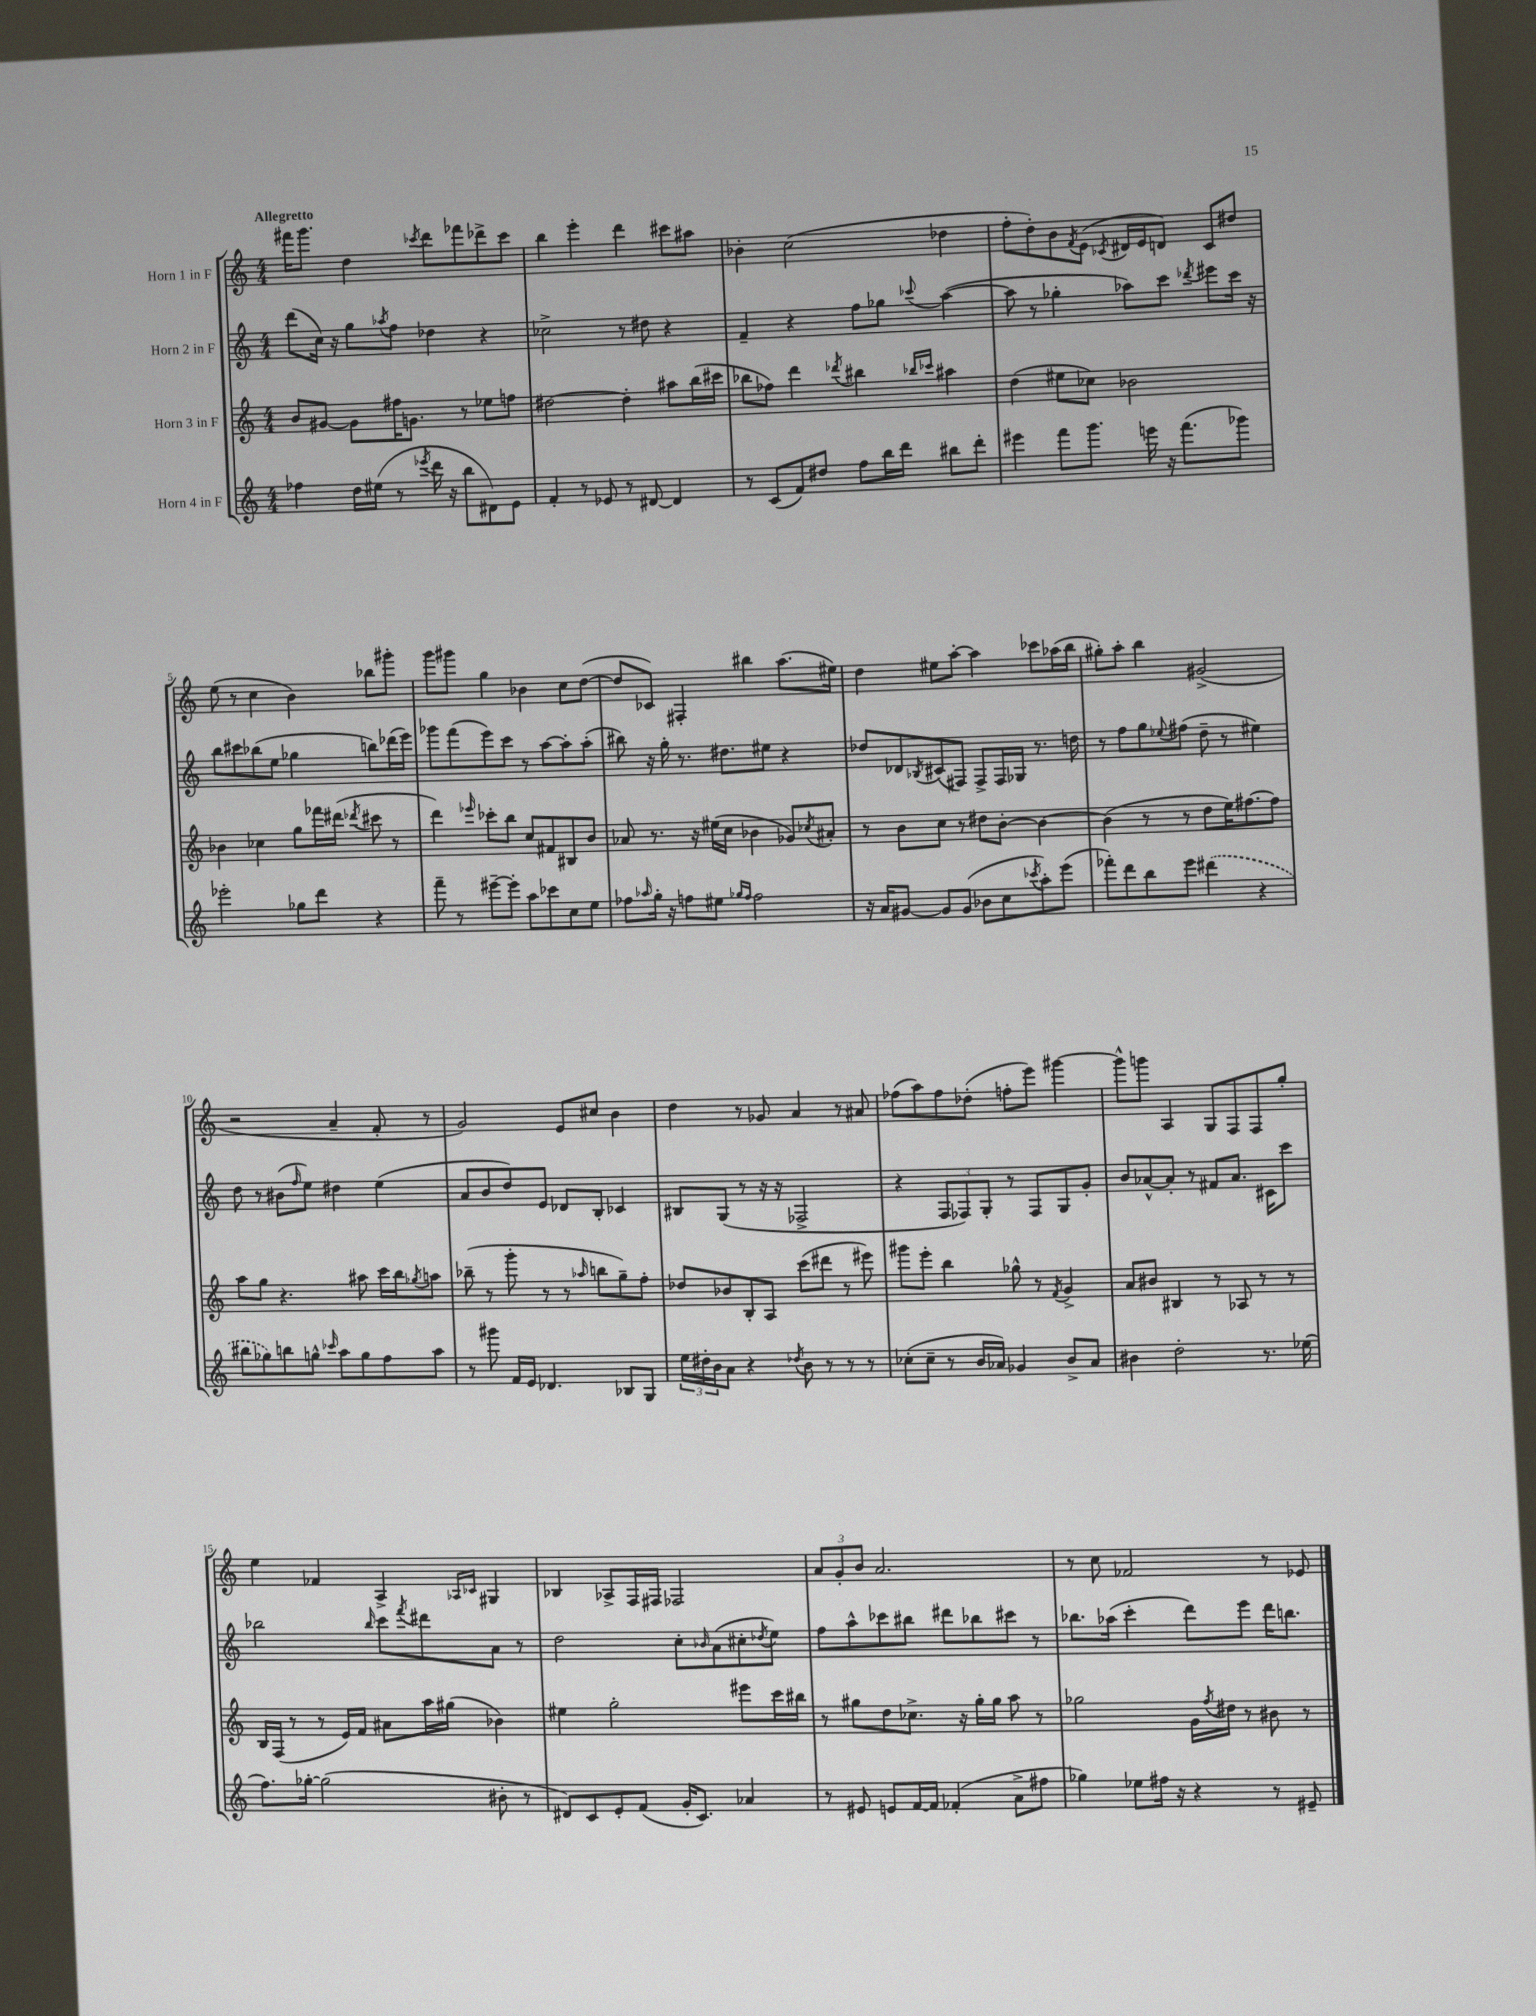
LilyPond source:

<<
\new StaffGroup <<
\new Staff = "s0" \with { instrumentName = "Horn 1 in F" } {
    \clef treble \key c \major \numericTimeSignature \time 4/4 \tempo "Allegretto"
    fis'''16 g'''8. d''4 \acciaccatura { ces'''8 } d'''8 fes'''8 des'''8-> ces'''8 |
    b''4 e'''4-. d'''4 cis'''8 ais''8 |
    bes'4-. c''2( des''4 |
    f''8-. d''8-.) b'8 \acciaccatura { f'8 } e'8( \acciaccatura { ces'8 } dis'16 e'16 d'8) ces'8 dis''8 |
    e''8( r8 c''4 b'4) bes''8 gis'''8-. |
    g'''8 gis'''8 g''4 bes'4 c''8 d''8~( |
    d''8 ces'8) fis4-. bis''4 a''8.( eis''16) |
    d''4 eis''8 a''8~-. a''4 ces'''8 aes''16( b''16 |
    gis''8-.) a''8-. b''4 gis'2->( |
    r2 a'4-- f'8-. r8 |
    g'2) e'8 cis''8 b'4 |
    d''4 r8 ges'8 a'4 r8 ais'8 |
    fes''8( a''8) fes''8 des''8-.( f''8-. e'''8) gis'''4~ |
    gis'''8-^ g'''8 a4 g8 f8 f8 g''8-. |
    e''4 fes'4 a4-> \grace { aes16 ces'16 } gis4 |
    bes4 aes8-> f16 fis16 fes2 |
    \tuplet 3/2 { a'8 g'8-. b'8 } a'2. |
    r8 c''8 fes'2 r8 ees'8 \bar "|." |
}
\new Staff = "s1" \with { instrumentName = "Horn 2 in F" } {
    \clef treble \key c \major \numericTimeSignature \time 4/4
    d'''8( c''16) r16 g''8 \acciaccatura { aes''8 } f''8 des''4 r4 |
    ces''2-> r8 dis''8 r4 |
    f'4-- r4 f''8 ges''8 \appoggiatura { ces'''8 } a''4~( |
    a''8 r8 ges''4-. aes''8) c'''8 \acciaccatura { des'''8 } eis'''8 c'''16 r16 |
    b''8 cis'''8 bes''8( e''8 ges''4 b''8) des'''16( e'''16) |
    ges'''8 f'''8( e'''8) c'''8 r8 a''8~ a''8-. a''8-.( |
    bis''8) r16 g''16-. r8. dis''8. eis''8 r4 |
    des''8 des'8 \acciaccatura { bes8 } cis'8( fis8) fis8-> fis16 ges16 r8. d''16 |
    r8 f''8 g''8 \appoggiatura { ees''8 } fis''8( d''8-- r8 eis''4) |
    d''8 r8 bis'8( \grace { f''16 } e''8) dis''4 e''4( |
    a'8 b'8 d''8) e'8 des'8 b8-. ces'4 |
    bis8 g8( r8 r16 r16 fes2-> |
    r4 \tuplet 3/2 { f8 fes8) g8-. } r8 fes8 g8 g'8-. |
    b'8 aes'8~-^ aes'8-. r8 fis'8 aes'8. cis'16 c'''8 |
    bes''2 \grace { bes''16 } c'''8 \acciaccatura { f'''8 } dis'''8 a'8 r8 |
    d''2 c''8-. \grace { bes'16 } a'8( cis''8-. \acciaccatura { des''8 } e''8) |
    f''8 a''8-^ ces'''8 bis''8 dis'''8 bes''8 cis'''8 r8 |
    bes''8. aes''16( c'''4-. d'''8) e'''8 d'''16 b''8. \bar "|." |
}
\new Staff = "s2" \with { instrumentName = "Horn 3 in F" } {
    \clef treble \key c \major \numericTimeSignature \time 4/4
    b'8 gis'8~ gis'8 fis''16 g'8. r8 ees''8 f''8 |
    dis''2~ dis''4-. ais''8 b''16( cis'''16 |
    bes''8 fes''8) d'''4 \acciaccatura { des'''8 } bis''4 \grace { bes''16 ces'''16 } ais''4 |
    d''4( eis''8 ces''8) bes'2 |
    bes'4 ces''4 g''8 fes'''16 dis'''16( \acciaccatura { des'''8 } cis'''8 r8 |
    d'''4) \grace { ees'''16 } ces'''8-. b''8 c''8 fis'8 bis8 b'8 |
    aes'8 r8. r16 eis''16( c''16 bes'4 ges'8) \acciaccatura { ces''8 } ais'8-. |
    r8 b'8 c''8 r8 dis''8 b'8~-. b'4~ |
    b'4( r8 r8 d''8 e''16) fis''8.~ fis''8 |
    a''8 g''8 r4. ais''8 c'''16 b''16 \acciaccatura { ges''8 } a''8 |
    bes''8--( r8 g'''8-. r8 r8 \grace { aes''16 } b''8 g''8--) f''8-. |
    des''8 bes'8 b8-. a8 c'''8( dis'''8 r8 eis'''8) |
    gis'''8 e'''8-. b''4 ges''8-^ r8 \acciaccatura { f'8 } g'4-> |
    a'8 bis'8 bis4 r8 aes8 r8 r8 |
    b16 f16( r8 r8 e'16) f'16 ais'8 a''16 gis''16( bes'4) |
    eis''4 g''2-. eis'''8 c'''16 bis''16 |
    r8 gis''8 d''8 ces''8.-> r16 gis''16-. gis''16 a''8 r8 |
    ges''2 g'16 \acciaccatura { f''8 } dis''16 r8 bis'8 r8 \bar "|." |
}
\new Staff = "s3" \with { instrumentName = "Horn 4 in F" } {
    \clef treble \key c \major \numericTimeSignature \time 4/4
    fes''4 d''16 eis''16( r8 \acciaccatura { ees'''8 } d'''16 r16 b''8 dis'8) e'8 |
    f'4-. r8 ees'8 r8 dis'8~ dis'4 |
    r8 c'8( f'8) dis''8 f''8 b''16 d'''16 bis''8 d'''8-. |
    eis'''4 f'''8 g'''8. e'''16 r16 f'''8.( ges'''8) |
    ees'''2-. ges''8 d'''8 r4 |
    f'''8-- r8 eis'''8~-- eis'''8-. a''8 ces'''8 c''8 e''8 |
    fes''8 \grace { aes''16 } g''16-. r16 f''8 eis''8 \grace { ges''16 f''16 } f''2 |
    r16 a'16 gis'8~ gis'8 gis'8( bes'8 c''8 \acciaccatura { ces'''8 } a''8-.) e'''8( |
    fes'''8-.) d'''8 b''8 e'''8 \once \slurDashed dis'''4( r4 |
    bis''8 ges''8) b''8 g''8-^ \grace { ces'''16 } a''8 g''8 f''8 a''8 |
    r8 gis'''8 f'16 e'16 des'4. bes8 g8 |
    \tuplet 3/2 { e''16 dis''16-. b'16 } a'8 r4 \acciaccatura { des''8 } b'8 r8 r8 r8 |
    ces''8-.( ces''8-- r8 b'16 aes'16) ges'4 b'8-> aes'8 |
    bis'4 d''2-. r8. ees''16( |
    f''8.) ges''16~-. ges''2( bis'8-. r8 |
    dis'8) c'8 e'8-. f'8( g'16-. c'8.) aes'4 |
    r8 eis'8 e'8 f'16~ f'16 fes'4-.( a'8-> fis''8 |
    ges''4) ees''8 fis''16 r16 r4 r8 eis'8-- \bar "|." |
}
>>
>>
